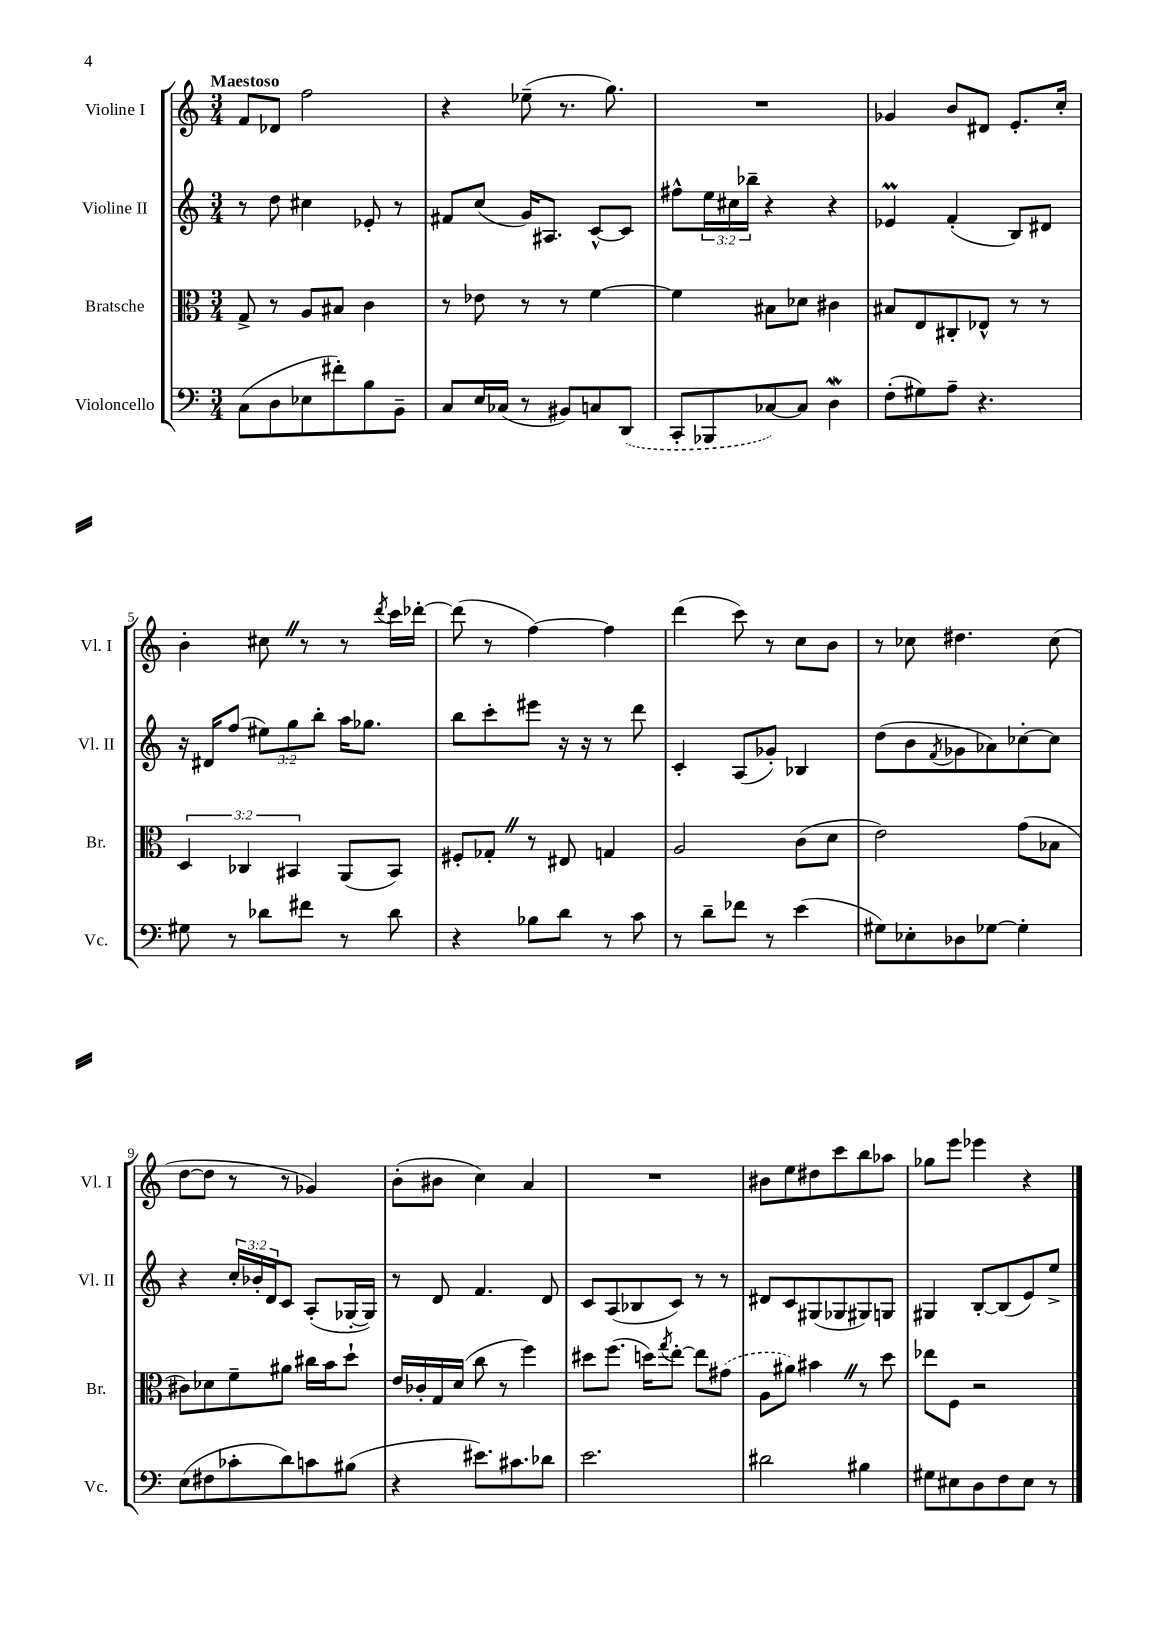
<<
\new StaffGroup <<
\new Staff = "s0" \with { instrumentName = "Violine I" shortInstrumentName = "Vl. I" } {
    \clef treble \key c \major \numericTimeSignature \time 3/4 \tempo "Maestoso"
    f'8 des'8 f''2 |
    r4 ees''8--( r8. g''8.) |
    R2. |
    ges'4 b'8 dis'8 e'8.-. c''16-. |
    b'4-. cis''8 \once \override BreathingSign.text = \markup { \musicglyph "scripts.caesura.straight" } \breathe r8 r8 \acciaccatura { d'''8 } c'''16 des'''16~-. |
    des'''8( r8 f''4~) f''4 |
    d'''4( c'''8) r8 c''8 b'8 |
    r8 ces''8 dis''4. ces''8( |
    d''8~ d''8 r8 r8 ges'4) |
    b'8-.( bis'8 c''4) a'4 |
    R2. |
    bis'8 e''8 dis''8 c'''8 b''8 aes''8 |
    ges''8 e'''8 ees'''4 r4 \bar "|." |
}
\new Staff = "s1" \with { instrumentName = "Violine II" shortInstrumentName = "Vl. II" } {
    \clef treble \key c \major \numericTimeSignature \time 3/4 \override Staff.TupletNumber.text = #tuplet-number::calc-fraction-text
    r8 d''8 cis''4 ees'8-. r8 |
    fis'8 c''8( g'16) ais8. c'8~-^ c'8 |
    fis''8-^ \tuplet 3/2 { e''16 cis''16 bes''16-- } r4 r4 |
    ees'4\prall f'4-.( b8) dis'8 |
    r16 dis'16 f''8( \tuplet 3/2 { eis''8) g''8 b''8-. } a''16 ges''8. |
    b''8 c'''8-. eis'''8 r16 r16 r8 d'''8 |
    c'4-. a8( ges'8-.) bes4 |
    d''8( b'8 \acciaccatura { f'8 } ges'8 aes'8) ces''8~-. ces''8 |
    r4 \tuplet 3/2 { c''16-. bes'16-. d'16 } c'8 a8-.( ges16~-. ges16) |
    r8 d'8 f'4. d'8 |
    c'8 a8( bes8 c'8) r8 r8 |
    dis'8 c'8 gis8( ges8 gis8) g8 |
    gis4 b8~-. b8( e'8) e''8-> \bar "|." |
}
\new Staff = "s2" \with { instrumentName = "Bratsche" shortInstrumentName = "Br." } {
    \clef alto \key c \major \numericTimeSignature \time 3/4 \override Staff.TupletNumber.text = #tuplet-number::calc-fraction-text
    g8-> r8 a8 bis8 c'4 |
    r8 ees'8 r8 r8 f'4~ |
    f'4 bis8 des'8 cis'4 |
    bis8 e8 cis8-. ees8-^ r8 r8 |
    \tuplet 3/2 { d4 ces4 bis,4 } a,8( bis,8) |
    fis8-. ges8-. \once \override BreathingSign.text = \markup { \musicglyph "scripts.caesura.straight" } \breathe r8 eis8 g4 |
    a2 c'8( d'8 |
    e'2) g'8( bes8 |
    cis'8) des'8 f'8-- ais'8 cis''16 b'16 d''8-! |
    e'16 ces'16-. g16 d'16( c''8 r8 f''4) |
    dis''8 f''8.( d''16) \acciaccatura { g''8 } e''8~-. e''8 \once \slurDashed gis'8( |
    a8 ais'8) bis'4 \once \override BreathingSign.text = \markup { \musicglyph "scripts.caesura.straight" } \breathe r8 d''8 |
    ees''8 f8 r2 \bar "|." |
}
\new Staff = "s3" \with { instrumentName = "Violoncello" shortInstrumentName = "Vc." } {
    \clef bass \key c \major \numericTimeSignature \time 3/4
    c8( d8 ees8 fis'8-.) b8 b,8-- |
    c8 e16 ces16( r8 bis,8) c8 \once \slurDashed d,8( |
    c,8-. bes,,8 ces8~) ces8 d4\mordent |
    f8-.( gis8) a8-- r4. |
    gis8 r8 des'8 fis'8 r8 des'8 |
    r4 bes8 d'8 r8 c'8 |
    r8 d'8-- fes'8 r8 e'4( |
    gis8) ees8-. des8 ges8~ ges4-. |
    e8( fis8 ces'8-. d'8) c'8 bis8( |
    r4 eis'8.) cis'8. des'8 |
    e'2. |
    dis'2 bis4 |
    gis8 eis8 d8 f8 eis8 r8 \bar "|." |
}
>>
>>
